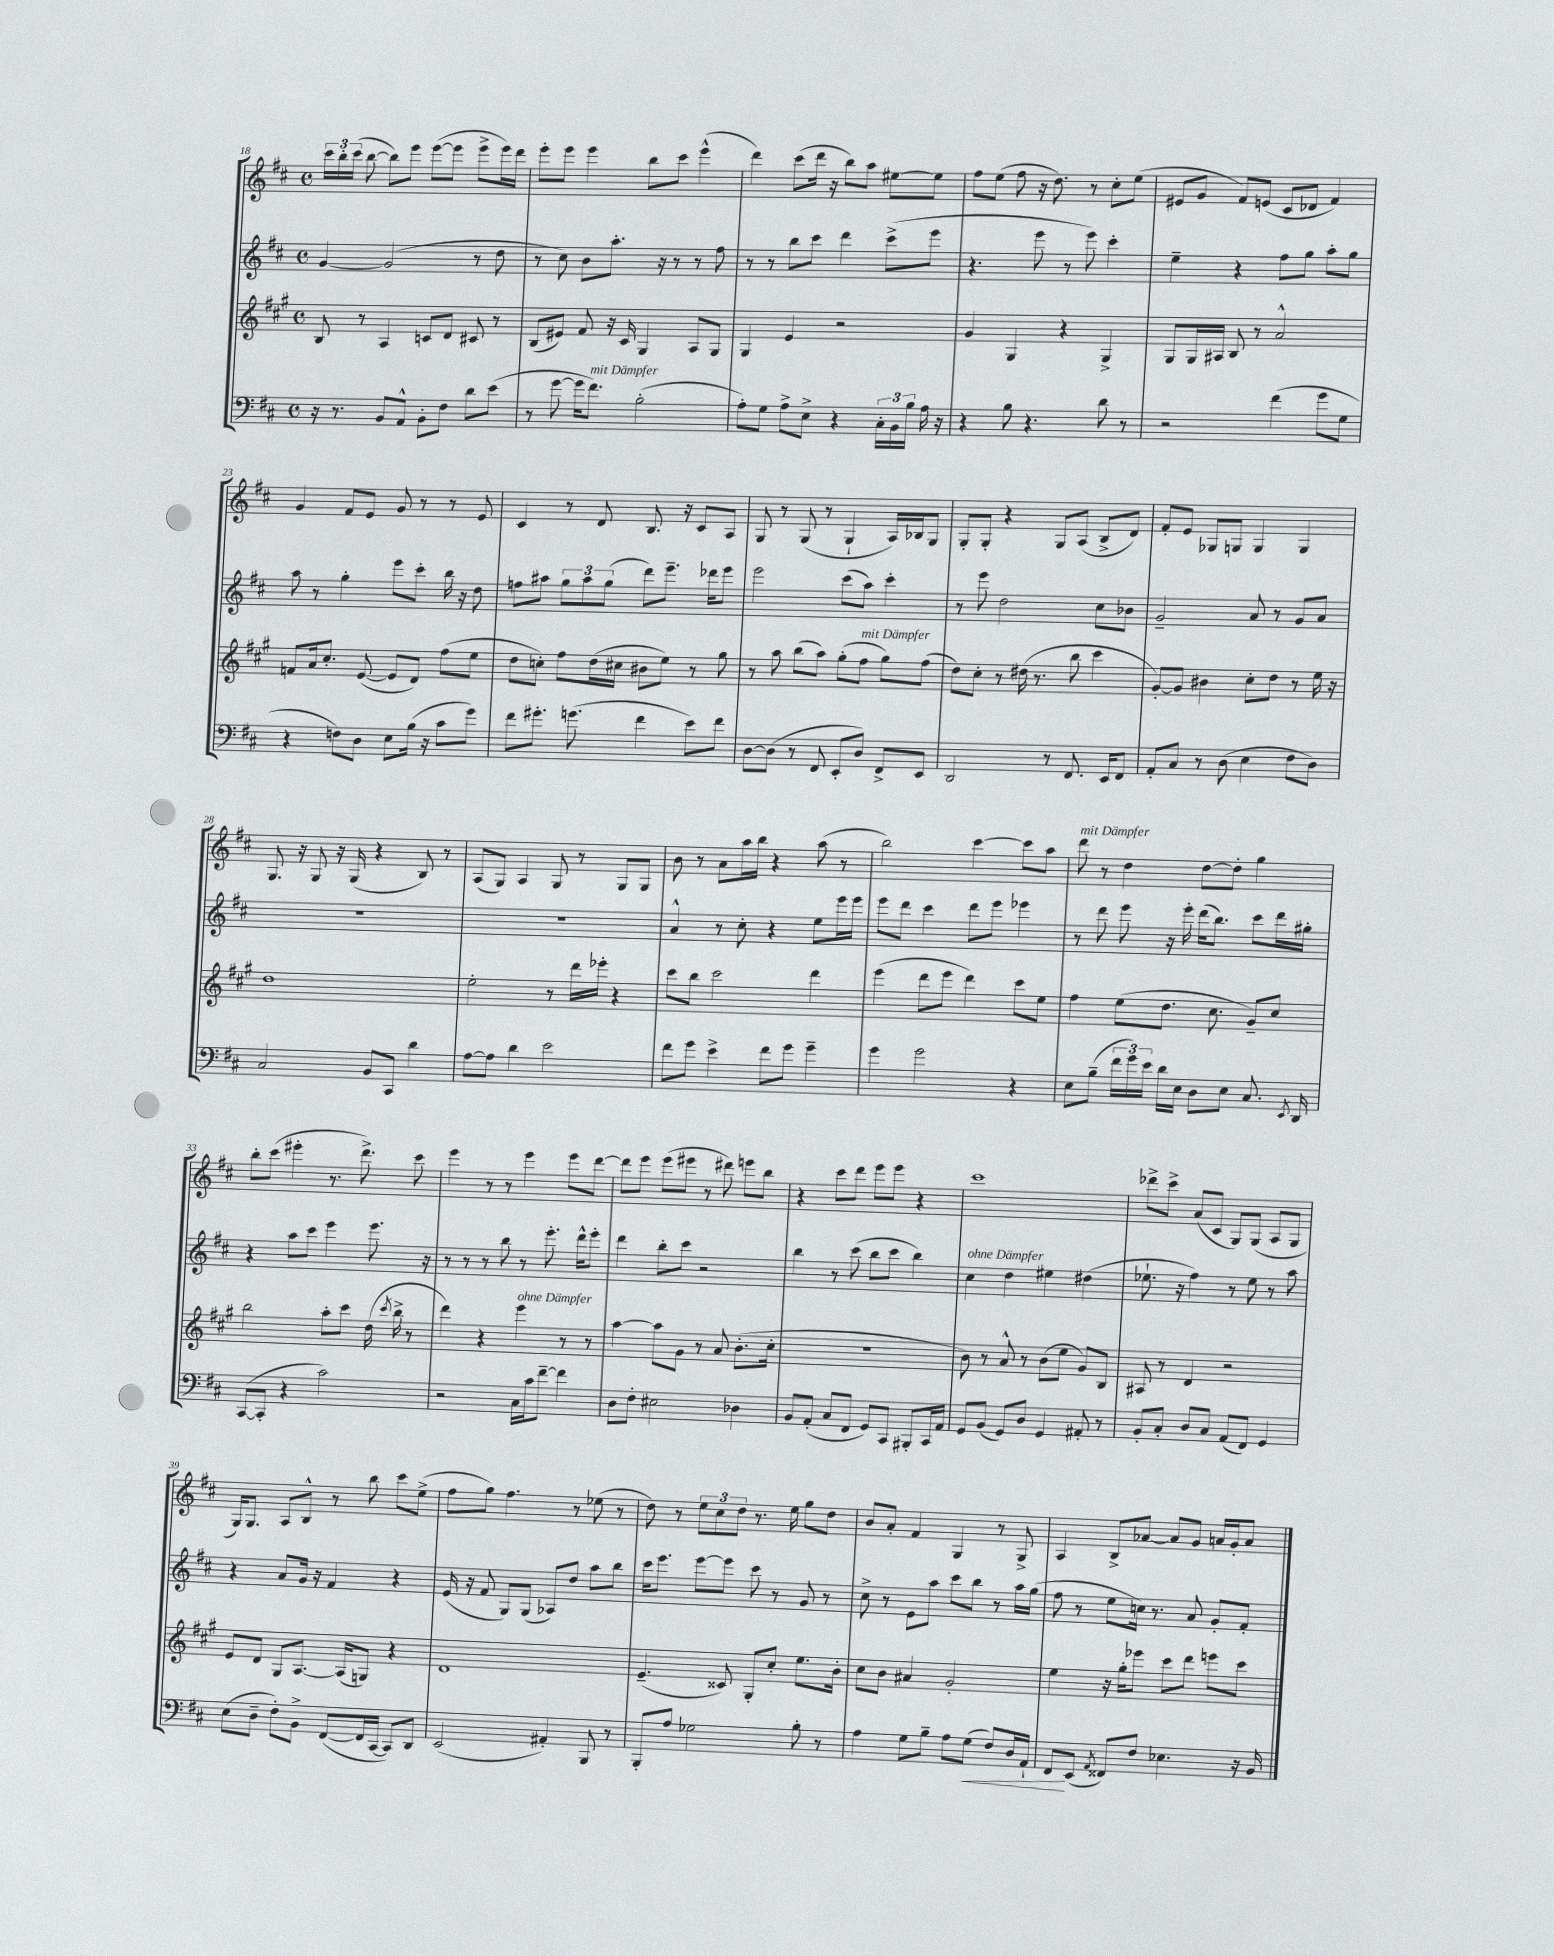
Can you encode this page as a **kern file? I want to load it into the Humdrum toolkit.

**kern	**dynam	**kern	**kern	**kern
*part4	*part4	*part3	*part2	*part1
*staff4	*staff4	*staff3	*staff2	*staff1
*clefF4	*	*clefG2	*clefG2	*clefG2
*k[f#c#]	*	*k[f#c#g#]	*k[f#c#]	*k[f#c#]
*M4/4	*	*M4/4	*M4/4	*M4/4
*met(c)	*	*met(c)	*met(c)	*met(c)
=18	=18	=18	=18	=18
16r	.	8B/	[4g/	24ccc#\LL
.	.	.	.	24bb'\
8.r	.	.	.	.
.	.	.	.	(24ccc#\JJ
.	.	8r	.	[8bb\
8BB/L	.	4A/	(2g/]	8bb\L])
8AA^^/J	.	.	.	8eee\J
8BB'\L	.	8cn/L	.	([8eee\L
8F#\J	.	8d/J	.	8eee\J]
8d\L	.	8c#X/	8r	8eee^\L
(8e\J	.	8r	8dd\	16eee\L)
.	.	.	.	16ddd\JJ
=19	=19	=19	=19	=19
8r	.	(8B/L	8r	8eee'\L
[8g\	.	8e#X/J)	8cc#\)	8eee\J
16g\KL]	.	8f#/	8b\L	4eee\
!LO:TX:a:i:t=mit Dämpfer	!	!	!	!
8.f#\J)	.	.	.	.
.	.	16r	8.aa'\J	.
.	.	16c#/	.	.
(2B'\	.	4G#/	.	8bb\L
.	.	.	16r	.
.	.	.	8r	8ccc#\J
.	.	8A/L	8r	(4eee^^\
.	.	8G#/J	8ff#\	.
=20	=20	=20	=20	=20
8A'\L)	.	4G#/	8r	4ddd\)
8G\J	.	.	8r	.
8A^\L	.	4e/	8bb\L	(8ccc#\L
8E^\J	.	.	8ccc#\J	16ddd\Jk
.	.	.	.	16r
4r	.	2r	4ddd\	8bb\L)
.	.	.	.	8aa\J
24C#'\LL	.	.	(8ccc#^\L	[8ee#X\L
24BB\	.	.	.	.
24B\JJ	.	.	.	.
16A\	.	.	8eee\J	8ee#\J]
16r	.	.	.	.
=21	=21	=21	=21	=21
4r	.	4g#/	4.r	8ff#\L
.	.	.	.	(8ee\J
8B\	.	4G#/	.	8ff#\
4.r	.	.	8eee\	16r
.	.	.	.	8.dd\)
.	.	4r	8r	.
.	.	.	8eee\)	8r
8d\	.	4G#^/	4ccc#'\	8cc#'\L
8r	.	.	.	(8ee\J
=22	=22	=22	=22	=22
2r	.	8G#/L	4ee~\	8e#X/L
.	.	16G#/L	.	8g/J
.	.	16A#X/JJ	.	.
.	.	8B/	4r	8f#/L)
.	.	8r	.	(8en/J
(4f#\	.	2a^^/	8ff#\L	8c#/L
.	.	.	8gg\J	8d-X/J
8g\L	.	.	8aa'\L	4f#/)
8G\J	.	.	8gg\J	.
!!LO:LB:g=z
=23	=23	=23	=23	=23
4r	.	8fn/L	8aa\	4g/
.	.	16a/k	8r	.
.	.	8.cc#'/J	.	.
8Fn\L)	.	.	4gg'\	8f#/L
8D\J	.	([8e/	.	8e/J
8E\L	.	8e/L]	8eee\L	8g/
(16B\Jk	.	8d/J)	8ccc#'\J	8r
16r	.	.	.	.
8c#\L	.	(8ff#\L	16bb\	8r
.	.	.	16r	.
8g\J)	.	8ee\J	8dd\	8e/
=24	=24	=24	=24	=24
8f#\L	.	8dd\L	8ffn\L	4c#/
8.g#X'\J	.	8ccn'\J)	8aa#X\J	.
.	.	8ff#\L	12gg\L	8r
(8.gn\	.	.	.	.
.	.	.	12aa#\	.
.	.	(16dd\L	.	8d/
.	.	.	(12gg\J	.
.	.	16cc#X\JJ	.	.
4f#\	.	8b#X\L	8ddd\L)	8.B/
.	.	8ee\J)	8.eee~\J	.
.	.	.	.	16r
8e\L)	.	8r	.	8c#/L
.	.	.	16ddd-X\KL	.
8f#\J	.	8gg#\	8eee\J	8A/J
=25	=25	=25	=25	=25
[8D\L	.	8r	2eee\	8G/
(8D\J]	.	8aa\	.	8r
8r	.	(8bb\L	.	(8G/
8FF#/	.	8aa\J)	.	8r
8EE'/L	.	(8gg#'\L	(8ccc#\L	4G`/
!	!	!LO:TX:a:i:t=mit Dämpfer	!	!
8D/J)	.	8ff#\J	8aa\J)	.
8FF#^/L	.	8gg#\L)	4ccc#'\	16A/LL)
.	.	.	.	16B-X/J
8EE/J	.	(8ff#\J	.	8G/J
=26	=26	=26	=26	=26
2DD/	.	8dd\L)	8r	8G'/L
.	.	8cc#'\J	8eee\	8G'/J
.	.	8r	2dd\	4r
.	.	(16dd#X\	.	.
.	.	8.r	.	.
8r	.	.	.	8G/L
8.FF#/	.	8bb\	.	(8A/J
.	.	4ccc#\	8cc#\L	8B^/L
16EE/KL	.	.	.	.
8FF#/J	.	.	8b-X\J	8d/J)
=27	=27	=27	=27	=27
8AA'/L	.	[8g#'/L)	2g~/	8f#'/L
8C#/J	.	8g#/J]	.	8e/J
8r	.	4b#X\	.	8G-X/L
(8D\	.	.	.	8Gn/J
4E\	.	8cc#'\L	8a/	4G/
.	.	8dd\J	8r	.
8F#\L	.	8r	8g/L	4G/
8D\J)	.	16ee\	8a/J	.
.	.	16r	.	.
!!LO:LB:g=z
=28	=28	=28	=28	=28
2C#/	.	1dd	1r	8.G/
.	.	.	.	16r
.	.	.	.	8G/
.	.	.	.	16r
.	.	.	.	(16G/
8BB/L	.	.	.	4r
8CC#/J	.	.	.	.
4d\	.	.	.	8B/)
.	.	.	.	8r
=29	=29	=29	=29	=29
[8A\L	.	2ee'\	1r	(8A/L
8A\J]	.	.	.	8G/J)
4d\	.	.	.	4A/
2e\	.	8r	.	8G/
.	.	16ddd\LL	.	8r
.	.	16eee-X'\JJ	.	.
.	.	4r	.	8G/L
.	.	.	.	8G/J
=30	=30	=30	=30	=30
8f#\L	.	8ccc#\L	4a^^/	8b\
8g\J	.	8bb\J	.	8r
4e^\	.	2ccc#\	8r	8a\L
.	.	.	8cc#'\	16aa\L
.	.	.	.	16bb\JJ
8f#\L	.	.	4r	4r
8g\J	.	.	.	.
4g~\	.	4ddd\	8ee\L	(8aa\
.	.	.	16eee\L	8r
.	.	.	16eee\JJ	.
=31	=31	=31	=31	=31
4g\	.	(4eee\	8eee\L	2bb\)
.	.	.	8ddd\J	.
2g\	.	8ddd\L	4ccc#\	.
.	.	8eee\J	.	.
.	.	4ddd\)	8ddd\L	[4ccc#\
.	.	.	8eee\J	.
4r	.	8ccc#\L	4eee-X\	8ccc#\L]
.	.	8ee\J	.	8aa\J
=32	=32	=32	=32	=32
!	!	!	!	!LO:TX:a:i:t=mit Dämpfer
8E\L	.	4ff#\	8r	8ddd\
(8B~\J	.	.	8ddd\	8r
24f#\LL	.	(8ee\L	8eee\	4dd\
24g\)	.	.	.	.
24e\JJ	.	.	.	.
16d\LL	.	8.dd\J	16r	.
16E\JJ	.	.	16eee'\	.
8D\L	.	.	(16ddd\KL	[8dd\L
.	.	8.cc#\	8.bb\J)	.
8E\J	.	.	.	8dd'\J]
8.C#/	.	8g#~/L)	8ccc#\L	4gg\
.	.	8cc#/J	16ddd\L	.
8qEE/	.	.	.	.
16DD/	.	.	16gg#X'\JJ	.
!!LO:LB:g=z
=33	=33	=33	=33	=33
([8CC#/L	.	2bb\	4r	8bb'\L
8CC#'/J]	.	.	.	(8ccc#\J
4r	.	.	8aa\L	4eee#X'\
.	.	.	8ccc#\J	.
2c#\)	.	8aa'\L	4eee\	8.r
.	.	8ccc#\J	.	.
.	.	.	.	8.ddd^\)
.	.	(16dd\	8.eee\	.
.	.	8qccc#/	.	.
.	.	16bb^\	.	.
.	.	8r	.	8ccc#\
.	.	.	16r	.
=34	=34	=34	=34	=34
2r	.	4ddd\)	8r	4eee\
.	.	.	8r	.
.	.	4r	8r	8r
.	.	.	8bb\	8r
!	!	!LO:TX:a:i:t=ohne Dämpfer	!	!
16C#\LL	.	4eee\	8r	4eee\
16c#\J	.	.	.	.
[8f#~\J	.	.	8.eee'\	.
4f#\]	.	8r	.	8eee\L
.	.	.	16ddd^^\KL	.
.	.	8r	8eee'\J	[8ddd\J
=35	=35	=35	=35	=35
8D\L	.	[4aa\	4ddd\	8ddd\L]
8F#'\J	.	.	.	8eee\J
2E#X\	.	8aa\L]	8bb'\L	(8eee\L
.	.	8g#\J	8ccc#\J	8eee#X\J
.	.	8r	2r	8r
.	.	8a/	.	8ddd#X\)
4D-X\	.	(8.b'\L	.	8eeen\L
.	.	.	.	8bb\J
.	.	16cc#'\Jk	.	.
=36	=36	=36	=36	=36
8BB/L	.	1r	4bb\	4r
(8AA'/J	.	.	.	.
8C#/L	.	.	8r	8ccc#\L
8FF#/J	.	.	(8ccc#\	8ddd\J
8GG/L)	.	.	8bb\L	8eee\L
8CC#/J	.	.	8ccc#\J	8eee\J
8BBB#X'/L	.	.	4bb\)	4r
16CC#/L	.	.	.	.
16AA/JJ	.	.	.	.
=37	=37	=37	=37	=37
!	!	!	!LO:TX:a:i:t=ohne Dämpfer	!
8GG/L	.	8b\)	4cc#\	1ccc#
(8BB/J	.	8r	.	.
8GG/L)	.	8a^^/	4dd\	.
8D/J	.	8r	.	.
4GG/	.	(8b\L	4ee#X\	.
.	.	8ee\J	.	.
8AA#X'/	.	8g#/L)	(4dd#X\	.
8r	.	8B/J	.	.
=38	=38	=38	=38	=38
8BB'/L	.	8A#X/	8.ee-X`\	8ddd-X^\L
8C#'/J	.	8r	.	8ccc#^\J
.	.	.	16r	.
8D/L	.	4d/	4ff#\)	(8a/L
8C#/J	.	.	.	8c#/J
(8AA/L	.	2r	8r	8G/L)
8FF#/J)	.	.	8ee-\	(8G/J
4GG/	.	.	8r	8A/L
.	.	.	8aa\	8G/J
!!LO:LB:g=z
=39	=39	=39	=39	=39
(8E\L	.	8e/L	4r	16G/KL)
.	.	.	.	8.G/J
8D~\J	.	8d/J	.	.
8F#'\L)	.	8G#/L	8a/L	8A/L
8BB^\J	.	[8.A/J	16g/Jk	8B^^/J
.	.	.	16r	.
([8FF#/L	.	.	4f#/	8r
.	.	(16A/KL]	.	.
16FF#/L]	.	8Gn/J)	.	8bb\
[16CC#/JJ	.	.	.	.
8CC#/L])	.	4r	4r	8ccc#\L
8DD/J	.	.	.	(8ee^\J
=40	=40	=40	=40	=40
(2EE/	.	1d	(16e/	8ff#\L
.	.	.	16r	.
.	.	.	8f#/	8gg\J)
.	.	.	8G/L)	4.ff#\
.	.	.	(8G/J	.
4AA#X'/)	.	.	8A-X/L)	.
.	.	.	8dd/J	8r
8BBB/	.	.	8aa\L	(8ee-X\
8r	.	.	8bb\J	8r
=41	=41	=41	=41	=41
8BBB'/L	.	(4.e~/	16ccc#\KL	8dd\)
.	.	.	8.eee\J	.
8A/J	.	.	.	8r
2G-X\	.	.	[8eee\L	12ee\L
.	.	.	.	12cc#\
.	.	8c##X/)	8eee\J]	.
.	.	.	.	12dd\J
.	.	8G#'/L	8ccc#\	8.r
.	.	8cc#'/J	8r	.
.	.	.	.	16ee\
8B'\	.	8.ee\L	8g/	8gg\L
8r	.	.	8r	8dd\J
.	.	16b'\Jk	.	.
=42	=42	=42	=42	=42
4A\	.	8cc#\L	8cc#^\	8b/L
.	.	8b\J	8r	8a'/J
8G\L	.	4a#X/	8e\L	4f#/
8B~\J	.	.	8aa\J	.
8A\L	.	2g#'/	8ccc#\L	4G/
!	!LO:HP:b	!	!	!
(8G\J	<	.	8bb\J	.
8F#/L)	.	.	8r	8r
16D/L	.	.	16aa\LL	8G^/
16AA`/JJ	.	.	(16gg\JJ	.
=43	=43	=43	=43	=43
8FF#/L	.	4ee\	8ff#\	4A/
(8EE/J	[	.	8r	.
8qAA/	.	.	.	.
8FF##X/L)	.	16r	8ee\L	8B^/L
.	.	16gg#'\KL	.	.
8F#/J	.	8eee-X\J	16ccn\Jk)	[8a-X/J
.	.	.	8.r	.
4.E-X\	.	8ccc#\L	.	8a-/L]
.	.	8ddd\J	8a/	8g/J
.	.	8eeen\L	8g'/L	16an/LL
.	.	.	.	16g'/J
16r	.	8ccc#\J	8f#'/J	8a/J
16BB/	.	.	.	.
==	==	==	==	==
*-	*-	*-	*-	*-
